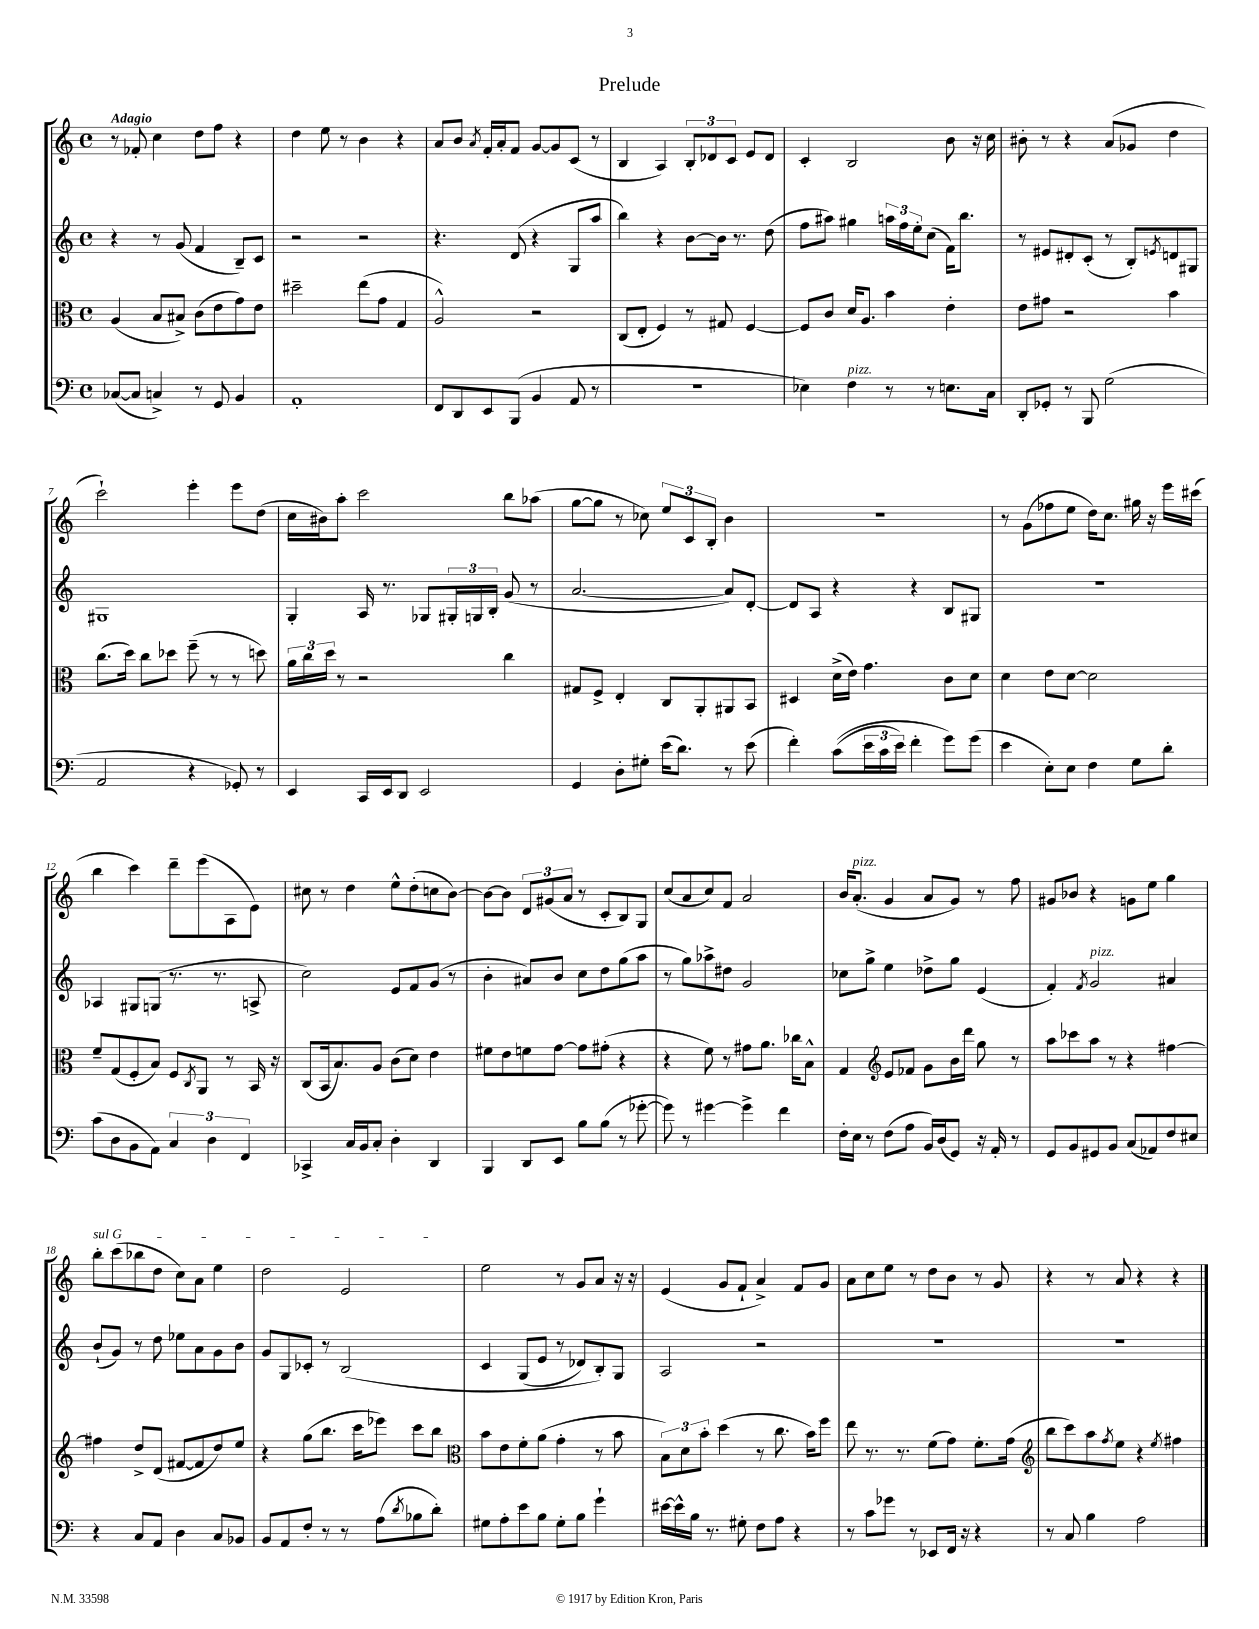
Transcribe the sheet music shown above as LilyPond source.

\header { title = "Prelude" }
<<
\new StaffGroup <<
\new Staff = "s0" {
    \clef treble \key c \major \defaultTimeSignature \time 4/4 \tempo "Adagio"
    r8 fes'8-. c''4 d''8 f''8 r4 |
    d''4 e''8 r8 b'4 r4 |
    a'8 b'8 \acciaccatura { a'8 } f'16-. a'16-. f'8 g'8~ g'8 c'8( r8 |
    b4 a4) \tuplet 3/2 { b8-. des'8 c'8 } e'8 des'8 |
    c'4-. b2 b'8 r16 c''16 |
    bis'8-. r8 r4 a'8( ges'8 d''4 |
    c'''2-!) e'''4-. e'''8 d''8( |
    c''16 bis'16) a''8-. c'''2 b''8 aes''8( |
    g''8~ g''8 r8 ces''8) \tuplet 3/2 { e''8 c'8 b8-. } b'4 |
    R1 |
    r8 g'8( fes''8 e''8 d''16) c''8. gis''16 r16 e'''16 cis'''16( |
    b''4 c'''4) d'''8-- e'''8( a8 e'8) |
    cis''8 r8 d''4 e''8-^ d''8-.( c''8 b'8~) |
    b'8~ b'8 \tuplet 3/2 { d'8 gis'8( a'8 } r8 c'8-. b8) g8 |
    c''8( a'8 c''8) f'8 a'2 |
    b'16 a'8.-.^\markup { \italic "pizz." }( g'4 a'8 g'8) r8 f''8 |
    gis'8 bes'8 r4 g'8 e''8 g''4 |
    \once \override TextSpanner.bound-details.left.text = \markup { \italic "sul G" } b''8-.\startTextSpan c'''8( bes''8 d''8 c''8) a'8 e''4 |
    d''2 e'2\stopTextSpan |
    e''2 r8 g'8 a'8 r16 r16 |
    e'4( g'8 f'8-! a'4->) f'8 g'8 |
    a'8 c''8 e''8 r8 d''8 b'8 r8 g'8 |
    r4 r8 a'8 r4 r4 \bar "|." |
}
\new Staff = "s1" {
    \clef treble \key c \major \defaultTimeSignature \time 4/4
    r4 r8 g'8( f'4 b8--) c'8 |
    r2 r2 |
    r4. d'8( r4 g8 a''8 |
    b''4) r4 b'8~ b'16 r8. d''8( |
    f''8 ais''8) gis''4 \tuplet 3/2 { a''16 f''16 e''16-. } c''8( f'16) b''8. |
    r8 eis'8 dis'8-. c'8-.( r8 b8-.) \acciaccatura { e'8 } d'8 gis8 |
    gis1 |
    g4-. a16 r8. ges8 \tuplet 3/2 { gis16-. g16 b16-. } g'8( r8 |
    a'2.~ a'8) d'8~-. |
    d'8 a8 r4 r4 b8 gis8 |
    R1 |
    aes4 gis8 g8( r8. r8. a8-> |
    c''2) e'8 f'8 g'8( r8 |
    b'4-. ais'8) b'8 c''8 d''8 g''8( a''8 |
    r8 g''8) aes''8-> dis''8 g'2 |
    ces''8 g''8-> e''4 des''8-> g''8 e'4( |
    f'4-.) \acciaccatura { f'8 } g'2^\markup { \italic "pizz." } ais'4 |
    b'8-!( g'8) r8 d''8 ees''8 a'8 g'8 b'8 |
    g'8 g8 ces'8-. r8 b2\( |
    c'4 g8( e'8 r8 des'8) b8-.\) g8 |
    a2 r2 |
    R1 |
    R1 \bar "|." |
}
\new Staff = "s2" {
    \clef alto \key c \major \defaultTimeSignature \time 4/4
    a4( b8 bis8->) c'8( e'8 g'8) e'8 |
    dis''2-- e''8( g'8 g4 |
    a2-^) r2 |
    c8( e8-. f4) r8 gis8 f4~ |
    f8 c'8 d'16 a8. b'4 e'4-. |
    e'8 gis'8 r2 b'4 |
    c''8.( d''16) c''8 des''8 f''8--( r8 r8 d''8) |
    \tuplet 3/2 { a'16 c''16 d''16 } r8 r2 c''4 |
    gis8 f8-> e4-. c8 a,8-. ais,8 b,8 |
    dis4 d'16->( e'16) g'4. c'8 d'8 |
    d'4 e'8 d'8~ d'2 |
    f'8-- g8( f8-. b8) f8 \acciaccatura { c8 } a,8 r8 b,16 r16 |
    c8( b,16 b8.) a8 c'8( d'8) e'4 |
    fis'8 e'8 f'8 g'8~ g'8 gis'8-.( r4 |
    r4 f'8) r8 gis'8 a'8. ces''16 b8-^ |
    g4 \clef treble e'8 fes'8 g'8 b'16 d'''16 g''8 r8 |
    a''8 ces'''8 a''8 r8 r4 fis''4~ |
    fis''4 d''8-> d'8( fis'8~ fis'8 d''8) e''8 |
    r4 g''8( b''8. c'''16 ees'''8) c'''8 b''8 |
    \clef alto b'8 e'8 f'8-. a'8( g'4-. r8 b'8 |
    \tuplet 3/2 { b8) d'8 b'8-. } d''4( r8 c''8. b'16) f''8 |
    e''8 r8. r8. f'8( g'8) f'8.-. g'16( |
    \clef treble b''8 c'''8) a''8 \acciaccatura { f''8 } e''8 r4 \acciaccatura { e''8 } fis''4 \bar "|." |
}
\new Staff = "s3" {
    \clef bass \key c \major \defaultTimeSignature \time 4/4
    ces8~( ces8 c4->) r8 g,8 b,4 |
    a,1-. |
    f,8 d,8 e,8 b,,8( b,4 a,8 r8 |
    R1 |
    ees4) f4^\markup { \italic "pizz." } r8 r8 e8. c16 |
    d,8-. ges,8-. r8 b,,8 g2( |
    a,2 r4 ges,8-.) r8 |
    e,4 c,16 e,16 d,8 e,2 |
    g,4 d8-. gis8-. e'16( d'8.) r8 e'8( |
    f'4-.) c'8(\( \tuplet 3/2 { e'16 c'16 e'16) } f'4-. g'8\) g'8( |
    e'4 e8-.) e8 f4 g8 d'8-. |
    c'8( d8 b,8 a,8) \tuplet 3/2 { c4 d4 f,4 } |
    ces,4-> c16 b,16 c8-. d4-. d,4 |
    b,,4 d,8 e,8 b8 b8( r8 ges'8~-. |
    ges'8) r8 gis'4~ gis'4-> f'4 |
    f16-. e16 r8 f8( a8 b,16) d16( g,8) r16 a,16-. r8 |
    g,8 b,8 gis,8 b,8 c8( aes,8) f8 eis8 |
    r4 c8 a,8 d4 c8 bes,8 |
    b,8 a,8 f8-. r8 r8 a8( \acciaccatura { d'8 } bes8 d'8-.) |
    gis8 a8-. e'8 b8 gis8-. b8 g'4-! |
    eis'16~ eis'16-^ b16 r8. gis8-. f8 a8 r4 |
    r8 c'8 ges'8 r8 ees,8 f,16 r16 r4 |
    r8 c8 b4 a2 \bar "|." |
}
>>
>>
